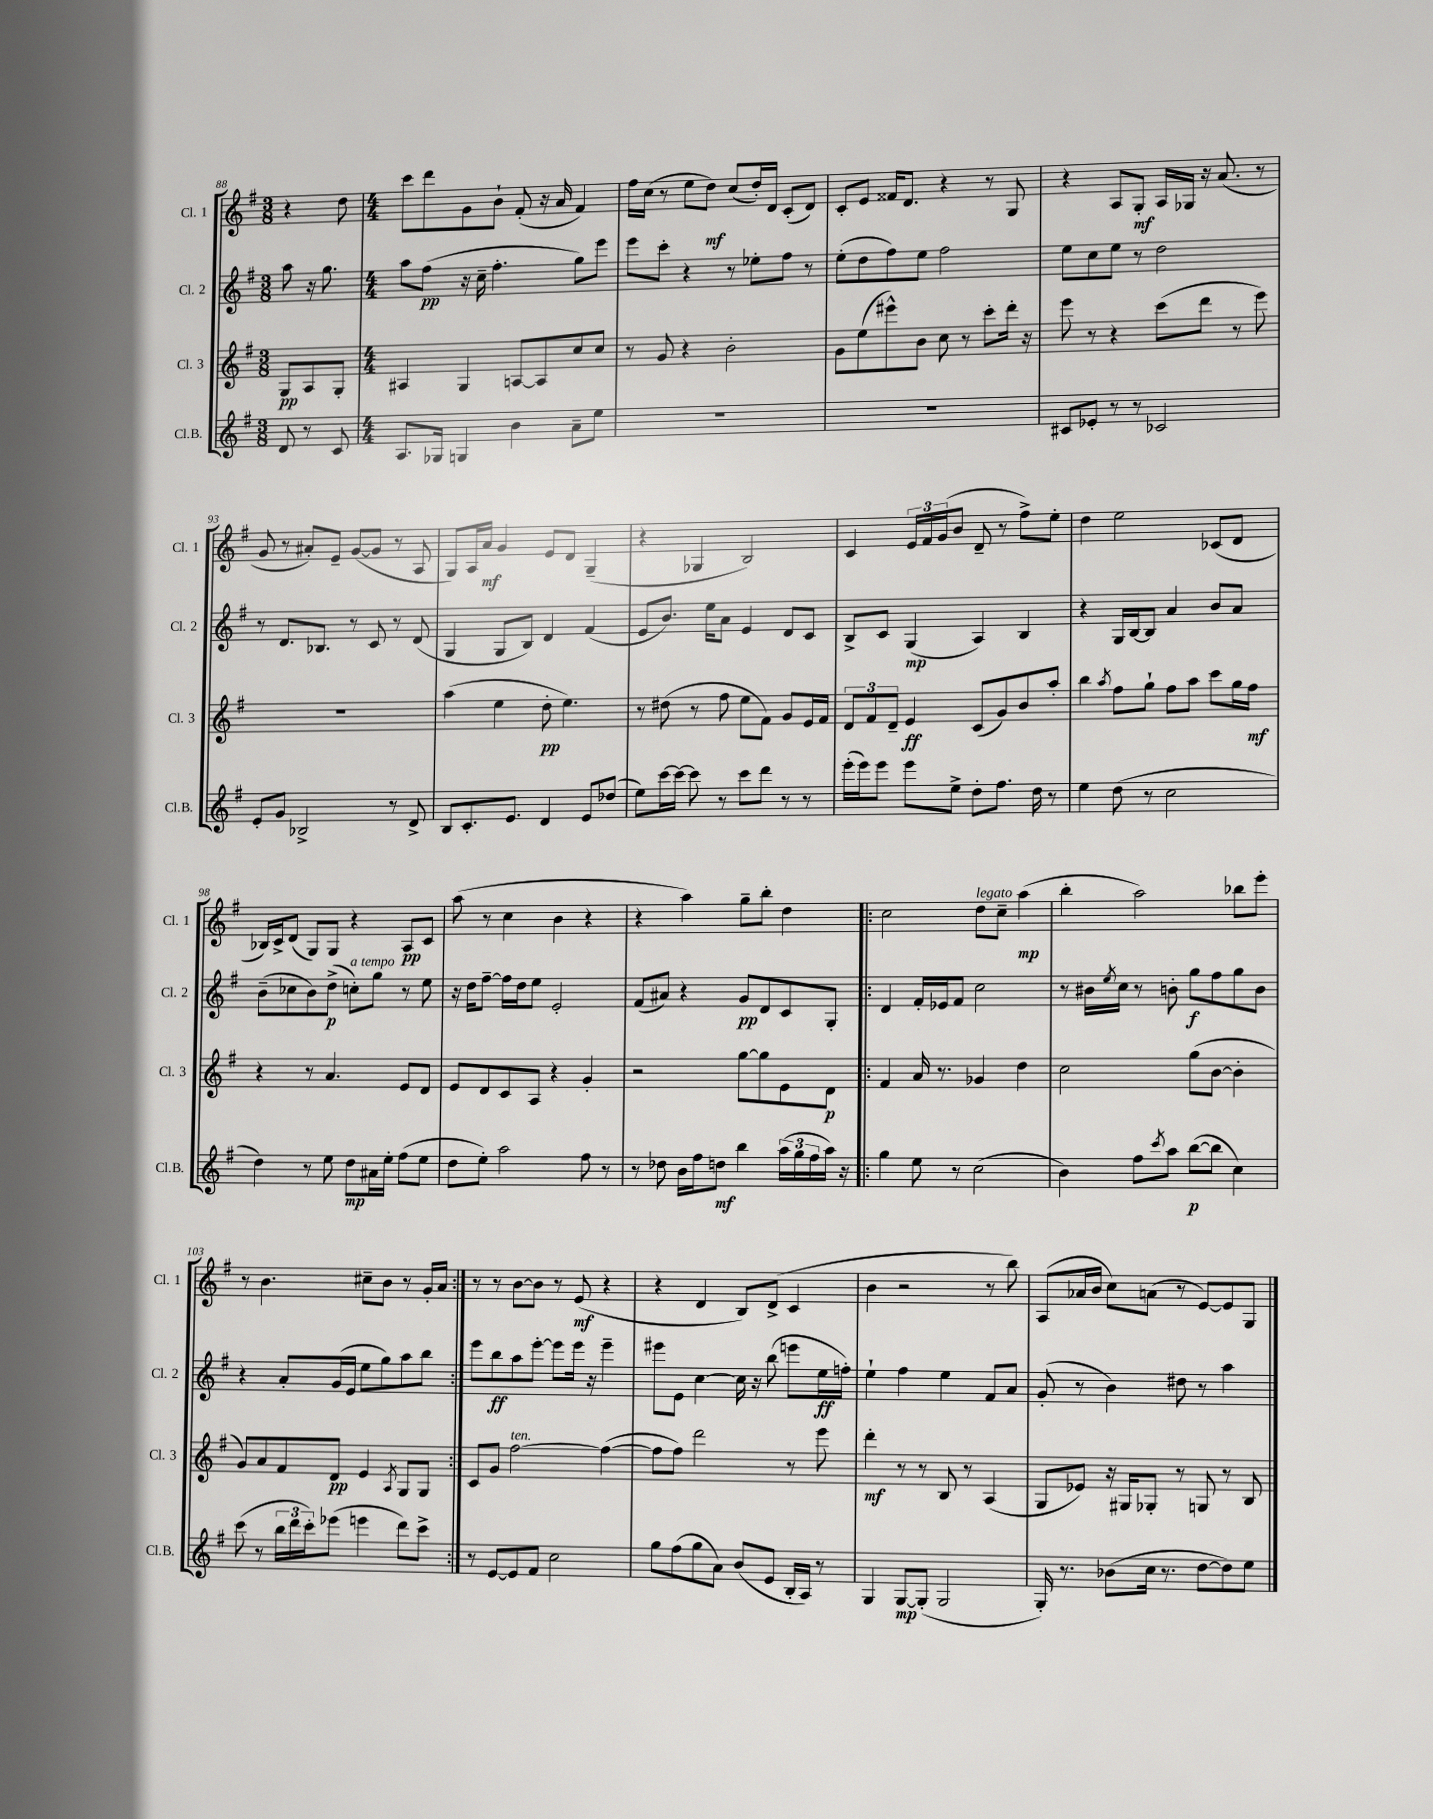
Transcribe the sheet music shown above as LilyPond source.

<<
\new StaffGroup <<
\new Staff = "s0" \with { instrumentName = "Cl. 1" shortInstrumentName = "Cl. 1" } {
    \clef treble \key g \major \numericTimeSignature \time 3/8
    r4 d''8 |
    \numericTimeSignature \time 4/4 c'''8 d'''8 g'8 b'8-! fis'8-.( r16 a'16 fis'4) |
    fis''16 c''16( r8 e''8 d''8\mf) c''8( d''16-.) d'16 c'8-.( d'8) |
    c'8-. e'8 fisis'16 d'8. r4 r8 g8 |
    r4 a8 g8-.\mf a16 ges16 r16 a'8.( r8 |
    g'8 r8 ais'8-.) e'8-- g'8~( g'8 r8 a8 |
    g8) a16 a'16\mf g'4 e'8 d'8 g4--( |
    r4 ges4 b2) |
    c'4 \tuplet 3/2 { e'16 fis'16 g'16( } b'8 d'8-- r8 fis''8->) e''8-. |
    d''4 e''2 ces'8( d'8 |
    bes16) c'16-> d'8( g8) g8 r4 a8\pp c'8 |
    a''8( r8 c''4 b'4 r4 |
    r4 a''4) g''8-- b''8-. d''4 |
    \repeat volta 2 { c''2 d''8^\markup { \italic "legato" } c''8-- a''4\mp( |
    b''4-. a''2) bes''8 e'''8-. |
    r8 b'4. cis''8-- b'8 r8 g'16-. a'16 | }
    r8 r8 b'8~ b'8 r8 e'8\mf( r4 |
    r4 d'4 b8) d'8->( c'4 |
    b'4 r2 r8 b''8) |
    a8( aes'16 b'16 c''8) a'8( r8 e'8~) e'8 g8 \bar "|." |
}
\new Staff = "s1" \with { instrumentName = "Cl. 2" shortInstrumentName = "Cl. 2" } {
    \clef treble \key g \major \numericTimeSignature \time 3/8
    a''8 r16 g''8. |
    \numericTimeSignature \time 4/4 a''8 fis''8\pp( r16 c''16-- fis''4.-. g''8) e'''8 |
    e'''8 c'''8-. r4 r8 ees''8-. fis''8 r8 |
    e''8-.( d''8 fis''8) e''8 fis''2 |
    e''8 c''8 e''8 r8 d''2 |
    r8 d'8. bes8. r8 c'8 r8 d'8( |
    g4 g8 b8) d'4 fis'4( |
    e'8 b'8.) e''16 a'8 e'4 d'8 c'8 |
    b8-> c'8 g4\mp( a4) b4 |
    r4 g16 b16~ b8 a'4 b'8 a'8 |
    b'8--( ces''8 b'8) d''8->\p( c''8-.^\markup { \italic "a tempo" }) g''8 r8 e''8 |
    r16 d''16 fis''8~-- fis''16 d''16 e''8 e'2-. |
    fis'8( ais'8) r4 g'8\pp d'8 c'8 g8-. |
    \repeat volta 2 { d'4 fis'16-. ees'16 fis'8 c''2 |
    r8 bis'16 \acciaccatura { e''8 } c''16 r8 b'8-. g''8\f fis''8 g''8 b'8 |
    r4 a'8-. g'16( e'16 e''8 g''8) a''8 b''8 | }
    e'''8 b''8\ff a''8 e'''8~-. e'''8 e'''16 r16 e'''4-- |
    eis'''8 e'8 c''4~ c''16 r16 b''8( e'''8 e''16\ff f''16-.) |
    e''4-! fis''4 e''4 fis'8 a'8 |
    g'8-.( r8 b'4) dis''8 r8 a''4 \bar "|." |
}
\new Staff = "s2" \with { instrumentName = "Cl. 3" shortInstrumentName = "Cl. 3" } {
    \clef treble \key g \major \numericTimeSignature \time 3/8
    g8\pp a8 g8-. |
    \numericTimeSignature \time 4/4 ais4 g4 a8~ a8 c''8 c''8 |
    r8 g'8 r4 b'2-. |
    g'8 e''8( eis'''8-^) b'8 c''8 r8 c'''8-. d'''16-. r16 |
    e'''8 r8 r4 c'''8( d'''8 r8 e'''8) |
    R1 |
    a''4( e''4 d''8-.\pp e''4.) |
    r8 dis''8( r8 fis''8 e''8 fis'8) g'8 e'16 fis'16 |
    \tuplet 3/2 { d'8 fis'8 d'8-- } e'4\ff c'8( g'8) b'8 a''8-. |
    b''4 \acciaccatura { a''8 } fis''8 g''8-! fis''8 a''8 c'''8 g''16 fis''16\mf |
    r4 r8 a'4. e'8 d'8 |
    e'8 d'8 c'8 a8 r4 g'4-. |
    r2 g''8~ g''8 e'8 d'8\p |
    \repeat volta 2 { fis'4 a'16 r8. ges'4 d''4 |
    c''2 g''8( b'8~ b'4-. |
    g'8) a'8 fis'8 d'8\pp e'4 \acciaccatura { a8 } g8 g8 | }
    c'8 g'8 fis''2~^\markup { \italic "ten." } fis''4~( |
    fis''8 fis''8) d'''2 r8 e'''8 |
    d'''4-.\mf r8 r8 b8 r8 a4( |
    g8 ees'8) r16 gis16 ges8-. r8 g8 r8 b8 \bar "|." |
}
\new Staff = "s3" \with { instrumentName = "Cl.B." shortInstrumentName = "Cl.B." } {
    \clef treble \key g \major \numericTimeSignature \time 3/8
    d'8 r8 c'8 |
    \numericTimeSignature \time 4/4 a8. ges16 g4 b'4 a'8-- e''8 |
    R1 |
    R1 |
    cis'8 ees'8-. r8 r8 ces'2 |
    e'8-. g'8 bes2-> r8 d'8-> |
    b8 c'8.-. e'8. d'4 e'8 des''8( |
    e''8) c'''16~ c'''16~ c'''8 r8 c'''8 d'''8 r8 r8 |
    e'''16-.( e'''16) e'''8 e'''8 e''8-> d''8-. fis''8. d''16 r8 |
    e''4 d''8( r8 c''2 |
    d''4) r8 e''8 d''8\mp ais'16 e''16-. fis''8( e''8 |
    d''8 e''8-.) a''2 fis''8 r8 |
    r8 des''8 b'16 fis''16 d''8\mf b''4 \tuplet 3/2 { a''16( g''16 fis''16 } a''16) r16 |
    \repeat volta 2 { g''4 e''8 r8 c''2( |
    b'4) fis''8 \acciaccatura { c'''8 } a''8 b''8~\p( b''8 c''4) |
    c'''8( r8 \tuplet 3/2 { b''16 d'''16 c'''16-.) } ees'''8( e'''4 d'''8) c'''8-> | }
    r8 e'8~ e'8 fis'8 c''2 |
    g''8 fis''8( g''8 a'8) b'8( e'8 b16-. a16) r8 |
    g4 g8~\mp g8-.( g2 |
    g16-.) r8. bes'8( c''16 r8. d''8~ d''8) e''8 \bar "|." |
}
>>
>>
\layout { \context { \Score currentBarNumber = #88 } }
